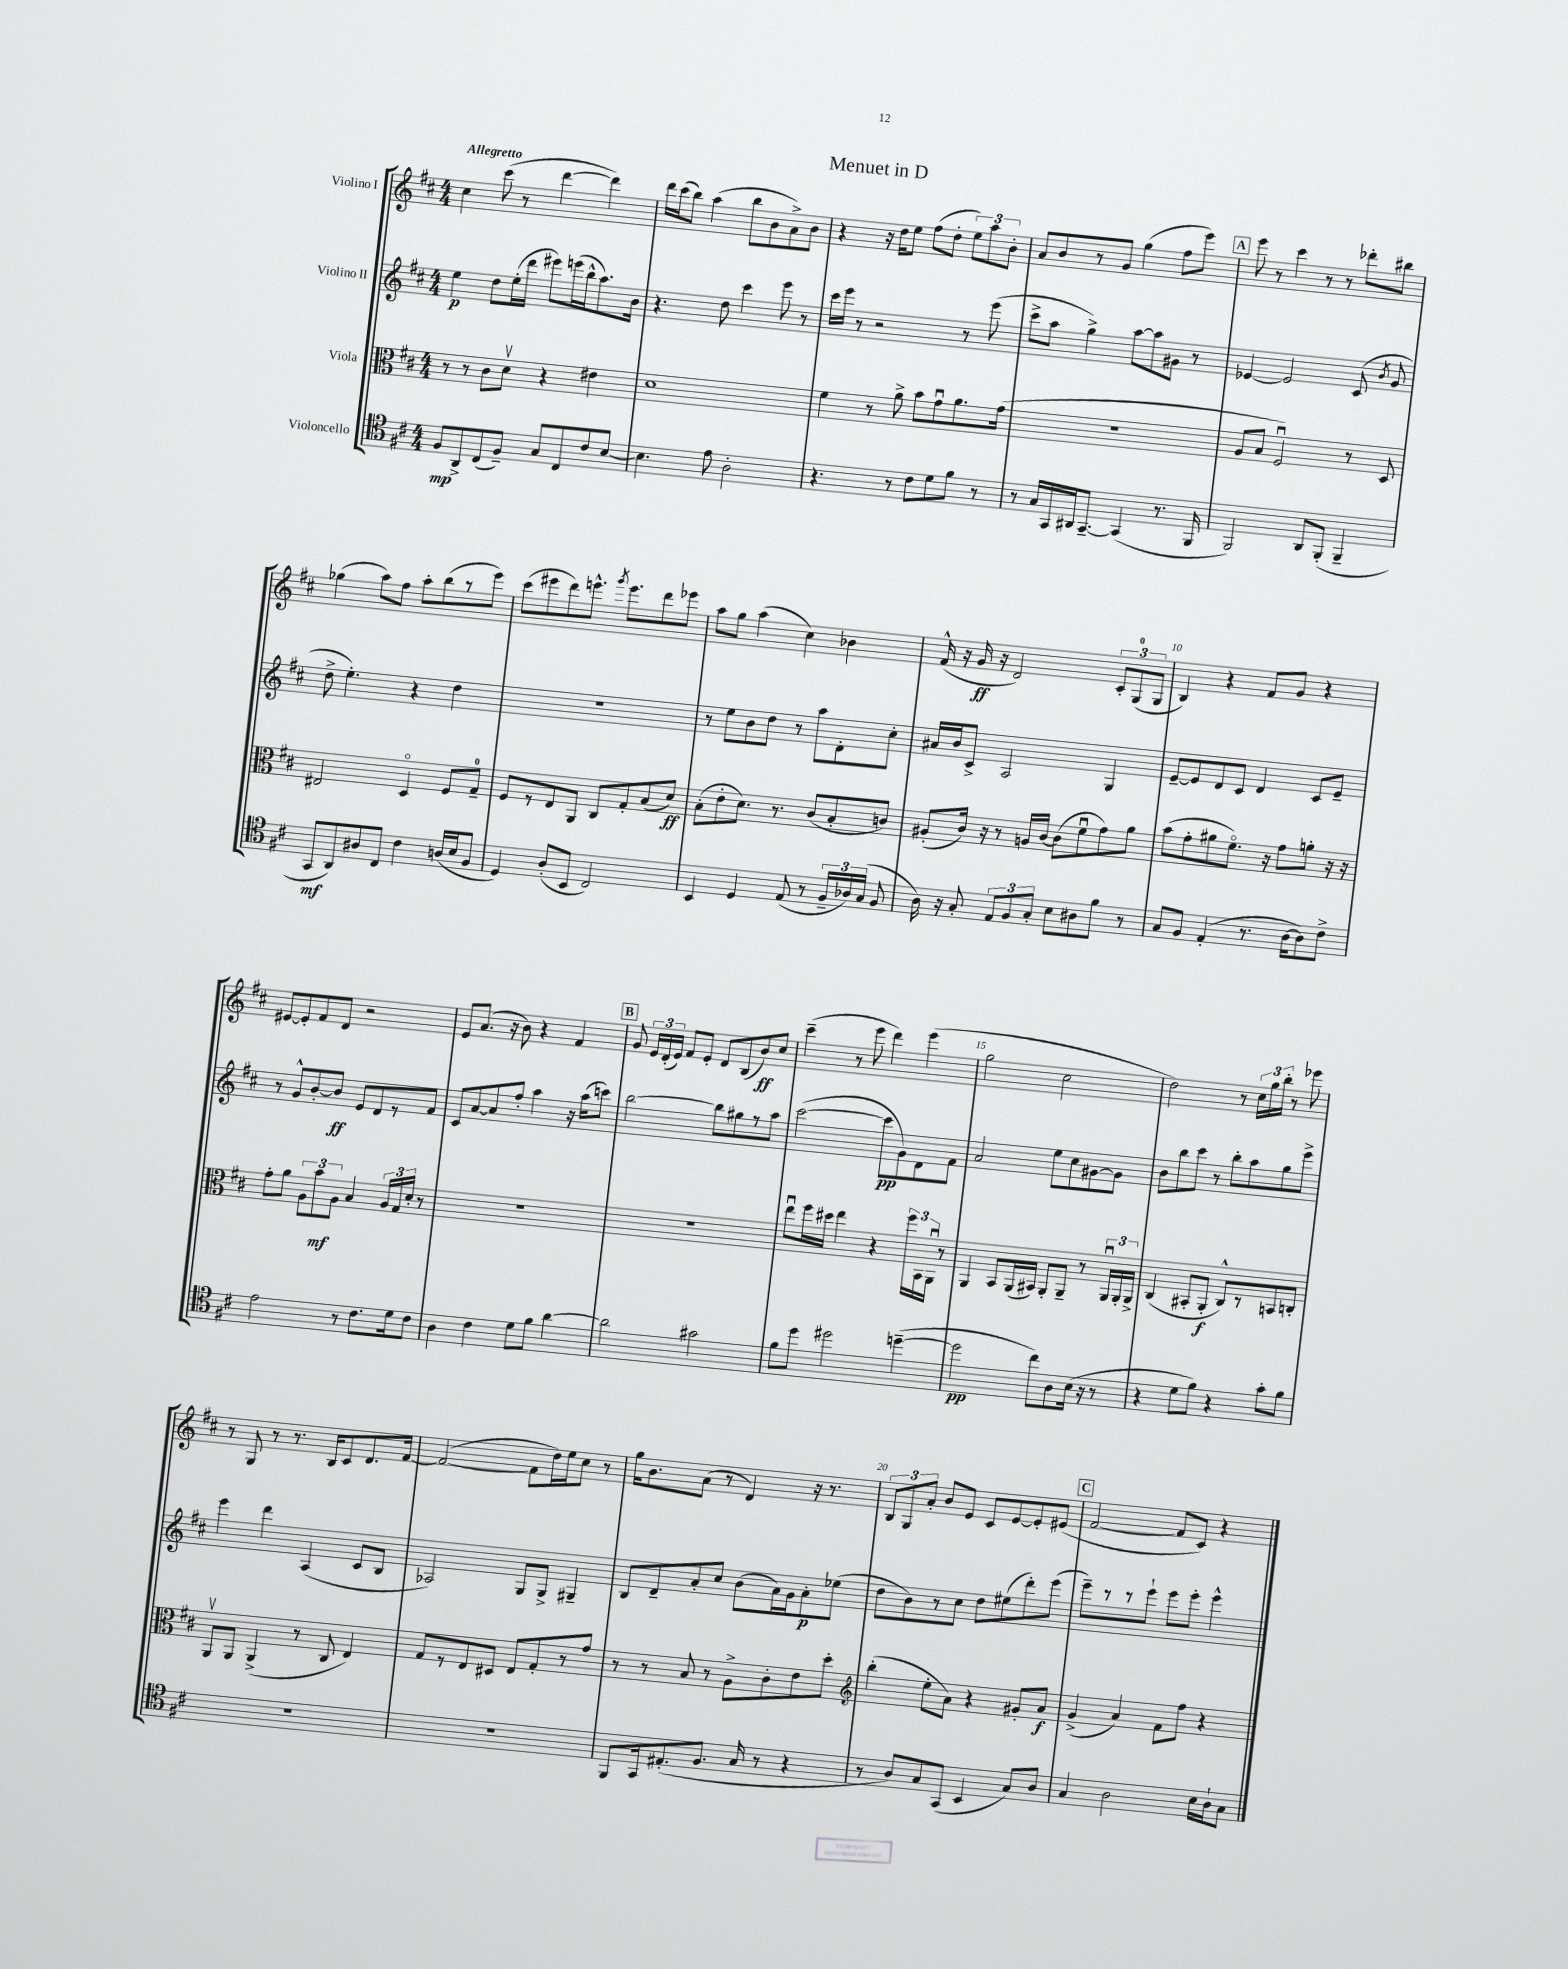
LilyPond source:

\header { title = "Menuet in D" }
<<
\new StaffGroup <<
\new Staff = "s0" \with { instrumentName = "Violino I" } {
    \clef treble \key d \major \numericTimeSignature \time 4/4 \tempo "Allegretto"
    \autoBeamOff cis''4 cis'''8( r8 d'''4~ d'''4) |
    d'''16[ cis'''16( b''8]) a''4( b''8[ b'8 a'8->) b'8] |
    r4 r16 d''16[ e''8] fis''8[( d''8]-. \tuplet 3/2 { e''8[) a''8 b'8]-. } |
    a'8[ b'8 r8 g'8] g''4( fis''8[ e'''8]) |
    \mark \markup { \box "A" } e'''8 r8 cis'''4 r8 r8 des'''8[-. bis''8] |
    ges''4( a''8[) fis''8] a''8[-. b''8( r8 e'''8]) |
    cis'''8[( eis'''8 d'''8) e'''8.]-^ \acciaccatura { g'''8 } e'''8.[ d'''8 ees'''8] |
    a''8[ g''8] a''4( cis''4) bes'4 |
    fis'16-^( r16 g'16\ff r16 d'2) \tuplet 3/2 { cis'8[-. g8-0( g8] } |
    b4) r4 fis'8[ g'8] r4 |
    eis'8[~ eis'8-. fis'8 d'8] r2 |
    e'8[ a'8.]( r16 b'8) r4 fis'4 |
    \mark \markup { \box "B" } g'8 \tuplet 3/2 { e'16[ d'16-.( e'16]) } fis'8[ e'8]-. d'8[ b8( b'8\ff) cis''8] |
    cis'''4--( r8 e'''8 d'''4) e'''4( |
    g''2 cis''2 |
    d''2) r8 \tuplet 3/2 { cis''16[ g''16 b''16]-. } r8 ees'''8 |
    r8 g8 r8 r8. b16[ cis'8 d'8. fis'16]~ |
    fis'2~( fis'8[ d''16) e''16 cis''8] r8 |
    g''16[ b'8. a'8]( r8 d'4) r16 r8. |
    \tuplet 3/2 { b8[ g8 a'8]-. } b'8[ e'8] cis'8[ e'8~ e'8-. eis'8]( |
    \mark \markup { \box "C" } fis'2~ fis'8[ cis'8]) r4 \bar "|." |
}
\new Staff = "s1" \with { instrumentName = "Violino II" } {
    \clef treble \key d \major \numericTimeSignature \time 4/4
    \autoBeamOff e''4\p d''8[ e''16-.( d'''16] eis'''8[) e'''16( b''16-^ a''8.) b'16] |
    r4. d''8 cis'''4 e'''8 r8 |
    cis'''16[ e'''16] r8 r2 r8 e'''8( |
    cis'''8[-> a''8] g''4->) a''8[~ a''8 gis'8] r8 |
    \mark \markup { \box "A" } ees'4~ ees'2 cis'8( \acciaccatura { b'8 } g'8 |
    d''8-> e''4.-.) r4 d''4 |
    r1 |
    r8 e''8[ b'8 d''8] r8 a''8[ d'8-. cis''8]-. |
    ais'16[ b'16 cis'8]-> a2 g4 |
    e'8[~-- e'8 d'8 cis'8] d'4 cis'8[ e'8]-- |
    r8 g'8[-^ b'8~-. b'8]\ff e'8[ d'8 r8 fis'8] |
    cis'8[ a'8~ a'8 fis''8]-. a''4 r16 a''16[( c'''8]) |
    \mark \markup { \box "B" } b''2~ b''8[ gis''8 r8 a''8] |
    cis'''2~( cis'''8[\pp g'8) d'8 fis'8] |
    a'2 e''8[ cis''8 gis'8~ gis'8] |
    b'8[ b''8 cis'''8] r8 b''8[-. a''8 g''8 e'''8]-> |
    e'''4 d'''4 a4( cis'8[ b8] |
    aes2) g8[ g8]-> gis4-- |
    b8[ d'8-- a'8-. cis''8] b'8[( a'16) g'16 a'8-.\p ees''8]( |
    d''8[ b'8) r8 cis''8] d''8[ eis''8( d'''8-.) e'''8]( |
    \mark \markup { \box "C" } e'''8[--) r8 r8 e'''8]-! e'''8[ e'''8]-. e'''4-^ \bar "|." |
}
\new Staff = "s2" \with { instrumentName = "Viola" } {
    \clef alto \key d \major \numericTimeSignature \time 4/4
    \autoBeamOff r8 r8 cis'8[ d'8]\upbow r4 eis'4 |
    d'1 |
    fis'4 r8 a'8-> b'8[ g'8\downbow a'8. g'16]( |
    r1 |
    \mark \markup { \box "A" } a8[ b8] fis2\downbow) r8 d8 |
    eis2 d4\flageolet fis8[ g8]-0-- |
    fis8[ r8 e8 a,8] cis8[ g8-. b8( d'8]\ff) |
    b8[-.( e'8-. d'8.]) r8. cis'8[( b8-. c'8]) |
    ais8[-.( cis'16]) r16 r8 a16[ cis'16]~ cis'8[( fis'8\downbow g'8) a'8] |
    b'8[( g'8-. ais'8 fis'8.]\flageolet) r16 g'8[ a'8]-. r16 r16 |
    g'8[-. a'8] \tuplet 3/2 { a8[ b'8\mf a8] } b4 \tuplet 3/2 { a16[ g16 d'16]-. } r8 |
    R1 |
    \mark \markup { \box "B" } R1 |
    e''8[\downbow fis''16 dis''16] e''4 r4 \tuplet 3/2 { fis''16[ b,16 a,16]\downbow } r8 |
    a,4 b,8[ a,16( bis,16]) a,8[-. a,8]-- r8 \tuplet 3/2 { a,16[\downbow a,16-. a,16]-> } |
    cis4( bis,8[-. a,8]-.\f cis8[-^) r8 b,8 c8]-. |
    a,8[\upbow a,8] a,4->( r8 cis8 e4) |
    g8[ r8 e8 dis8] e8[ g8-. r8 g'8] |
    r8 r8 b8 r8 a8[-> cis'8-. e'8 d''8]-. |
    \clef treble b''4-.( e''8[-. a'8]) r4 gis'8[-. a'8]\f |
    \mark \markup { \box "C" } g'4->( a'4) fis'8[ fis''8] r4 \bar "|." |
}
\new Staff = "s3" \with { instrumentName = "Violoncello" } {
    \clef tenor \key d \major \numericTimeSignature \time 4/4
    \autoBeamOff fis8[\mp a,8-> cis8( fis8]--) g8[ cis8 cis'8 b8]~ |
    b4. e'8 a2-. |
    r4. r8 cis'8[ d'8 fis'8] r8 |
    r8 g16[ g,16 ais,16 g,8.]~-- g,4( r8. fis,16 |
    \mark \markup { \box "A" } fis,2) a,8[ fis,8]-.( fis,4-- |
    g,8[\mf a,8) ais8 cis8] cis'4 a16[( b16 fis8] |
    d4) a8[-.( b,8] cis2) |
    b,4 d4 e8( r8 \tuplet 3/2 { fis16[-- aes16) g16]( } fis8 |
    a16) r16 g8-. \tuplet 3/2 { e8[ fis8 g8]-. } b8[ ais8 fis'8] r8 |
    g8[ fis8] e4-.( r8. a16[~ a8) cis'8]-> |
    e'2 r8 cis'8.[ d'16 cis'8] |
    a4 cis'4 d'8[ fis'8] a'4~ |
    \mark \markup { \box "B" } a'2 gis'2 |
    fis'8[ d''8] dis''2 d''4~--( |
    d''2\pp cis''8[) a8 b16]( r16 r8 |
    r4 d'8[ fis'8]) r4 g'8[-. fis'8] |
    R1 |
    R1 |
    fis,8[ g,16 eis8.-.( fis8.] g16 r8 r4 |
    r8 a8[) g8 g,8]( b,4 g8[) a8] |
    \mark \markup { \box "C" } g4 a2 b16[ a16-! g8] \bar "|." |
}
>>
>>
\layout { \context { \Score \override BarNumber.break-visibility = ##(#f #t #t) barNumberVisibility = #(every-nth-bar-number-visible 5) } }
